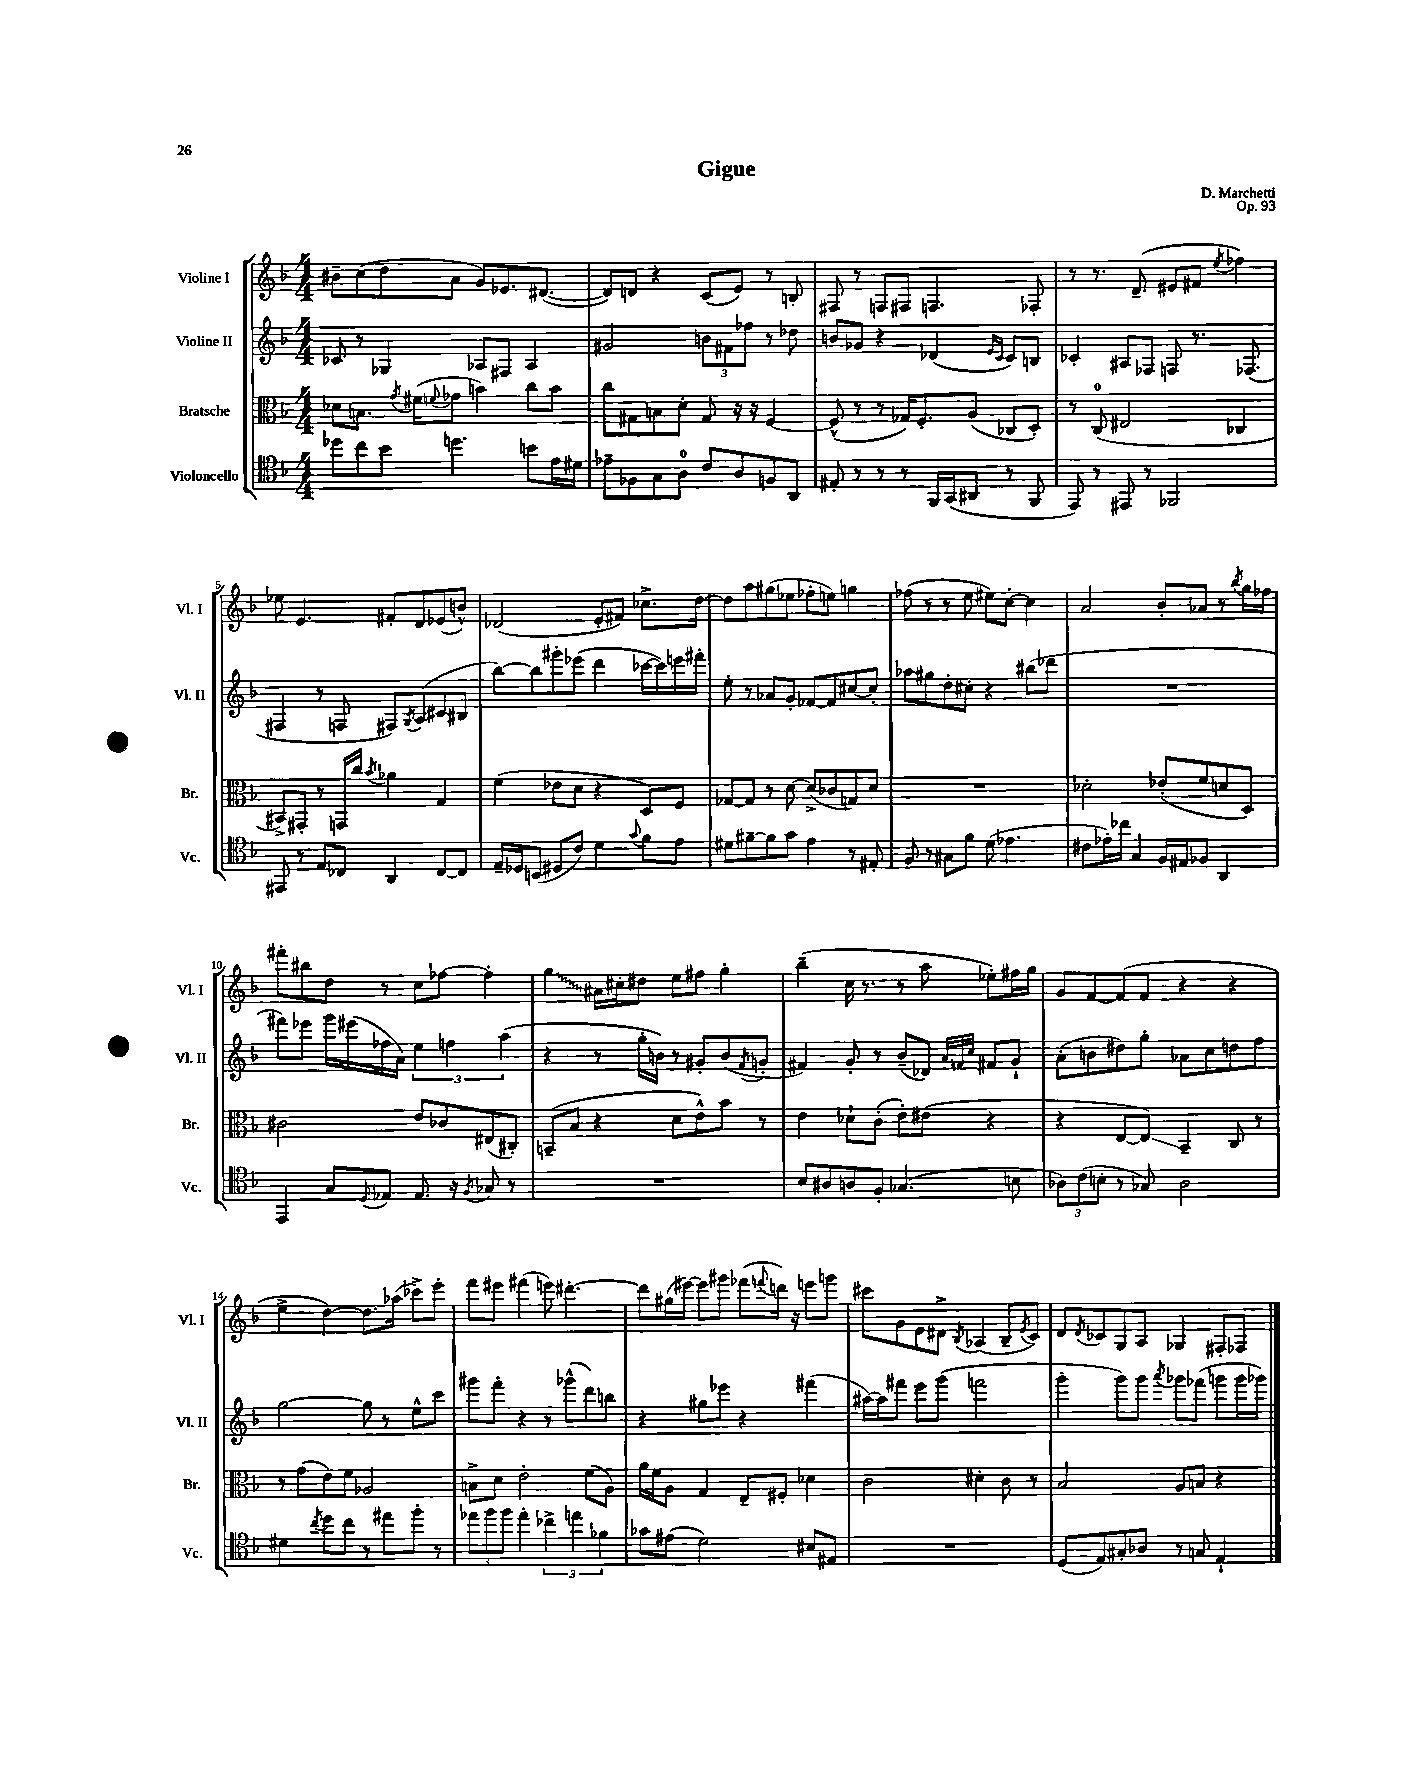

**kern	**kern	**kern	**kern
*staff4	*staff3	*staff2	*staff1
*clefC4	*clefC3	*clefG2	*clefG2
*k[b-]	*k[b-]	*k[b-]	*k[b-]
*M4/4	*M4/4	*M4/4	*M4/4
8dd-	8d-	8c-	8b#~
8cc	8.B	8r	(8cc
8b-	.	4G-	8dd
.	8qg	.	.
.	(16f#	.	.
.	8qqf	.	.
4.dd	8g-	.	8a
.	4b)	8A-	8g)
.	.	8F#	8.e-
8b	8cc	4A-	.
.	.	.	([8.d#
16e	8b	.	.
16d#	.	.	.
=	=	=	=
8e-~	8cc	2g#	8d#])
8F-	8G#	.	8d
8G	8B	.	4r
8A	8d'	.	.
8c	8G#	12b	(8c
.	.	12f#	.
8A	16r	.	8e)
.	.	12ff-	.
.	16r	.	.
8F	[4F	8r	8r
8AA	.	8dd-	8B'
=	=	=	=
8E#'	(8F^^]	8b	8F#
8r	8r	8g-	8r
8r	8r	4r	8F
8r	16G-)	.	8F#
.	8.F'	.	.
16FF	.	(4d-	4.F
(16GG	.	.	.
8AA#	(8A	.	.
.	.	16qqe	.
.	.	16qqc	.
8r	8C-	8c)	.
8FF	8D')	8B	8F-'
=	=	=	=
8EE)	8r	4c-'	8r
8r	(8C	.	8.r
8EE#	2E#	8A#	.
.	.	.	(8.d~
8r	.	8F-	.
2FF-	.	8F	8e#
.	.	8.r	8f#
.	.	.	8qee
.	4C-	.	4ff-)
.	.	(8.F-	.
=	=	=	=
8EE#	8BB#^)	4F#	8ee-
8r	8GG#'	.	4.e
8E	8r	8r	.
8C-	16GG	8F	.
.	16cc	.	.
.	8qb-	.	.
4AA	4a-	8F#)	8f#'
.	.	8qG	.
.	.	(8A	8d
[8C-	4G	8c#	(8e-
8C-]	.	8B#	8b^^)
=	=	=	=
16E~	(4f	[8bb-)	(2d-
16D-	.	.	.
(8BB	.	8bb-]	.
8D#	8e-	8ggg#'	.
8c)	8d	(8eee-	.
4d	4r	4ddd	8e'
.	.	.	8f#)
8qqg	.	.	.
8f	8D)	[16ccc-	8.cc-^
.	.	16ccc-])	.
8e	8F	16eee	.
.	.	16fff#'	[16dd
=	=	=	=
8d#	[8G-	8ee'	8dd]
[8f#~	8G-]	8r	8aa
8f#]	8r	8a-	(8gg#
8g	[8d	8g'	8ee-
4e	(8d^]	[8f-	8ff-'
.	8c-	8f-]	8ee)
8r	8G)	[8cc#	4gg
8E#'	8d	8cc#']	.
=	=	=	=
8F	1r	8aa-	(8ff-
8r	.	8gg#	8r
8G#	.	8dd'	8r
8f	.	8cc#'	8ee
(8d	.	4r	8ee#)
4.e-	.	.	[8cc'
.	.	(8bb#	4cc]
.	.	8ddd-	.
=	=	=	=
8c#	2d-'	1r	2a
16e-')	.	.	.
16cc-	.	.	.
4G	.	.	.
16F	(8e-'	.	8b-'
16E#	.	.	.
8F-	8f	.	8a-
4AA	8d	.	8r
.	.	.	8qbb-
.	8D)	.	16gg
.	.	.	16ff-
=	=	=	=
4EE	2c#	8fff#)	8fff#'
.	.	8eee-	8bb#
8G	.	16ggg	8dd
.	.	(16eee#	.
8qqD	.	.	.
8E-	.	16ff-	8r
.	.	16a)	.
8.E-	8e	6ee	8cc
.	8c-	.	[8ff-
.	.	6ff	.
16r	.	.	.
8qF	.	.	.
8G-	(8E#	.	4ff-']
.	.	(6aa	.
8r	8C#')	.	.
=	=	=	=
1r	(8BB~	4r	4gg
.	8B-	.	.
.	4r	8r	16a#
.	.	.	16cc#'
.	.	16gg'	8dd#
.	.	16b)	.
.	8d	8r	8ee
.	8e^^)	8g#'	8ff#
.	8b-	(8b	4gg'
.	.	8qf	.
.	8r	8g'	.
=	=	=	=
8B-	4e	4f#)	(4bb-~
8A#	.	.	.
8A	8d-`	8g'	16cc
.	.	.	8.r
8F'	(8c'	8r	.
(4.G-	8e')	(8b-~	8r
.	(8e#	8d-)	8aa
.	.	32qqa	.
.	.	32qqf	.
.	.	32qqcc	.
.	4r	8f#	8ee-')
8B	.	8g`	16ff#
.	.	.	16gg
=	=	=	=
12A-)	4r	(8a'	8g
(12c	.	.	.
.	.	8b	[8f
12B'	.	.	.
8r	[8E	8dd#)	(8f]
8G-)	8E])	8gg'	8f
2A-	4BB-~	8a-	4r
.	.	8cc	.
.	8C	8dd	4r
.	8r	8ff	.
=	=	=	=
4d#	8r	[2gg	4ee^
.	(8g	.	.
8qcc	.	.	.
8dd	8e)	.	[4dd)
8cc	8f	.	.
8r	2A-	8gg]	8.dd]
8ee#	.	8r	.
.	.	.	(16aa-
8ff'	.	8ee^^	8ccc-^)
8r	.	8ccc	8eee'
=	=	=	=
12ee-	8B^	8ggg#	8fff
12ff	.	.	.
.	8d	8fff'	8eee#
12ff	.	.	.
4ee-'	2e'	4r	(4fff#
6cc-^	.	8r	8eee)
.	.	(8ggg-^^	[4.ddd#'
6ee	.	.	.
.	(8f	8ddd)	.
6f-	.	.	.
.	8A)	8bb	.
=	=	=	=
8g-	16a	4r	8ddd#]
.	16f	.	.
(8e#	8A	.	(16gg#
.	.	.	[16eee#)
2d)	4G	8gg#	8eee#]
.	.	8eee-	8ggg#
.	8E~	4r	(8fff-
.	.	.	8qqfff
.	8F#'	.	16ddd)
.	.	.	16r
8B#	4d-	(4fff#	8eee
8E#	.	.	8ggg
=	=	=	=
1r	2c	[16aa#)	8ccc#
.	.	16aa#]	.
.	.	8fff#	8g
.	.	8eee	8e
.	.	(8ggg	8d#^
.	.	.	8qB-
.	4d#'	2fff	(4A-
.	8c	.	8B-~
.	.	.	8qe
.	8r	.	8c)
=	=	=	=
(8D	2B-	4ggg'	8d
.	.	.	8qd
8E)	.	.	8c-
8G#'	.	8ggg)	8G
8A-	.	8ggg	8A
.	.	8qaaa	.
8r	8A	8ggg-	4G-
8G	8B	(8fff-	.
4E`	4r	8ggg	8F#'
.	.	16ggg	8F-
.	.	16ggg-)	.
==	==	==	==
*-	*-	*-	*-
